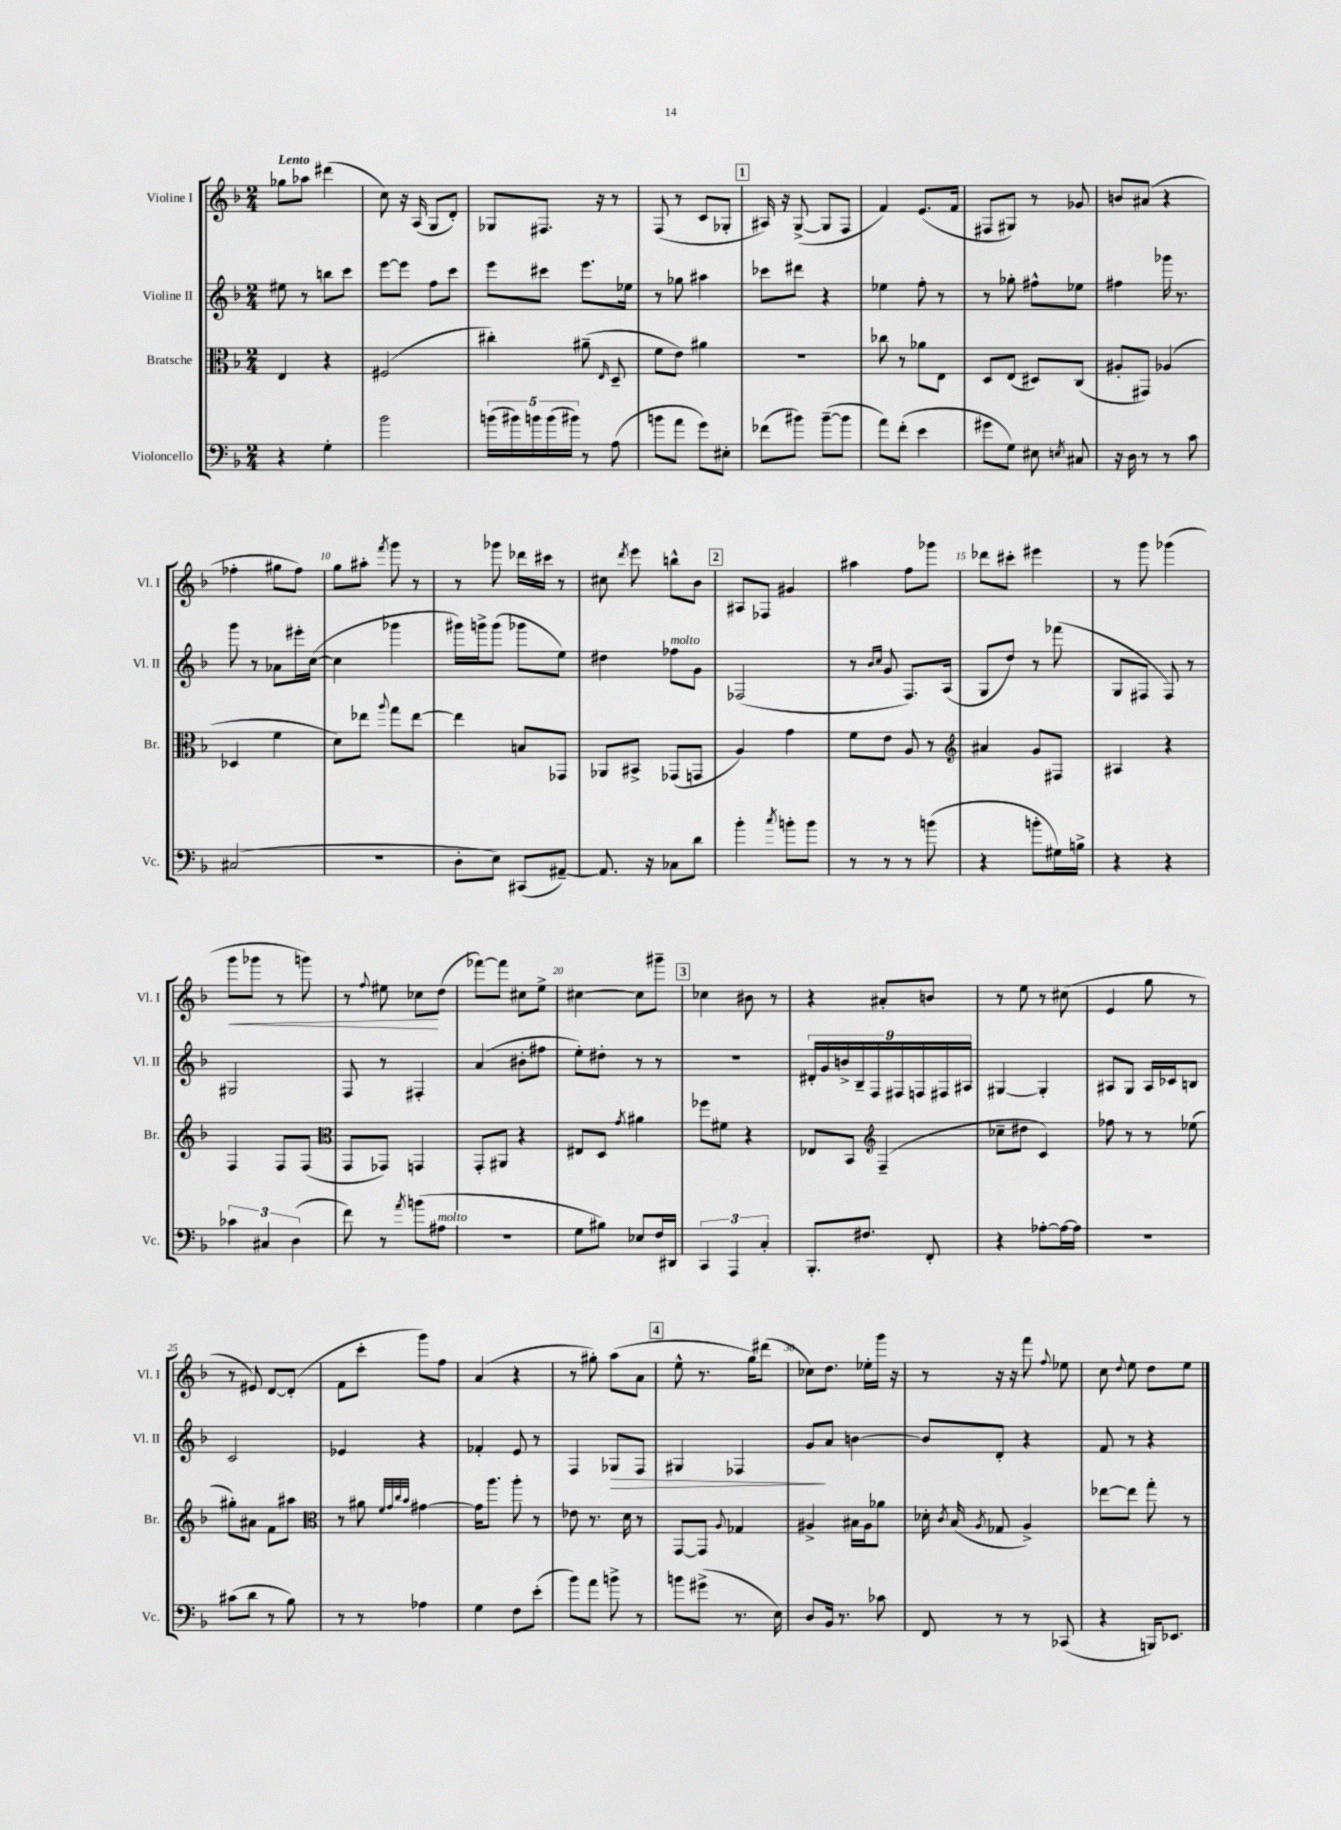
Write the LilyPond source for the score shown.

<<
\new StaffGroup <<
\new Staff = "s0" \with { instrumentName = "Violine I" shortInstrumentName = "Vl. I" } {
    \clef treble \key f \major \numericTimeSignature \time 2/4 \tempo "Lento"
    \autoBeamOff ges''8[ aes''8] dis'''4( |
    c''8) r16 a16( g8[ d'8]-.) |
    ges8[ fis8.] r16 r8 |
    f8( r8 c'8[ ges8]-. |
    \mark \markup { \box "1" } ais16) r16 g8~->( g8[ f8] |
    f'4) e'8.[( f'16] |
    fis8[ gis8]) r8 ges'8 |
    b'8[ ais'8]( r4 |
    fes''4-. gis''8[ fes''8]) |
    g''8[ ais''8]-. \acciaccatura { f'''8 } g'''8 r8 |
    r8 ges'''8 des'''16[ cis'''16] r8 |
    cis''8 \acciaccatura { d'''8 } e'''8 b''8[-^ bes'8] |
    \mark \markup { \box "2" } ais8[ fes8] gis'4 |
    ais''4 f''8[ ges'''8] |
    des'''8[ cis'''8]-. eis'''4 |
    r8 g'''8 ges'''4( |
    g'''8[\< ges'''8] r8 g'''8) |
    r8 \appoggiatura { f''8 } eis''8 ces''8[\! d''8]( |
    fes'''8[~) fes'''8] cis''8[ e''8]-> |
    cis''4~ cis''8[ gis'''8]-- |
    \mark \markup { \box "3" } ces''4 bis'8 r8 |
    r4 ais'8[-. b'8] |
    r8 e''8 r8 cis''8( |
    e'4 g''8 r8 |
    r8 eis'8) d'8[~ d'8]-.( |
    f'8[ c'''8]-. g'''8[) f''8] |
    a'4( r4 |
    r8 gis''8-.) a''8[( a'8] |
    \mark \markup { \box "4" } e''8-^ r8. g''16[) dis'''8]( |
    ces''8[) d''8.] ees''16[-. g'''16] r16 |
    r8 r16 r16 f'''8 \appoggiatura { f''8 } ees''8 |
    c''8 \appoggiatura { d''8 } e''8 d''8[ e''8] \bar "|." |
}
\new Staff = "s1" \with { instrumentName = "Violine II" shortInstrumentName = "Vl. II" } {
    \clef treble \key f \major \numericTimeSignature \time 2/4
    \autoBeamOff eis''8 r8 b''8[ c'''8] |
    e'''8[~ e'''8] f''8[ c'''8] |
    e'''8[ cis'''8] e'''8.[ ees''16] |
    r8 ges''8 ais''4 |
    \mark \markup { \box "1" } ces'''8[ dis'''8] r4 |
    ees''4 f''8-. r8 |
    r8 ges''8-. fis''8[-^ ees''8] |
    fis''4 ges'''16 r8. |
    g'''8 r8 aes'8[ eis'''16-. c''16]~( |
    c''4 ges'''4 |
    gis'''16[) g'''16-> g'''8]( ges'''8[ e''8]) |
    dis''4 fes''8[^\markup { \italic "molto" } g'8] |
    \mark \markup { \box "2" } fes2( |
    r8 \grace { bes'16[ c''16] } g'8 f8.[) a16]( |
    g8[ d''8]) r8 fes'''8( |
    g8[ fis8] fis8) r8 |
    gis2 |
    f8 r8 fis4-. |
    a'4( bis'8[-. fis''8] |
    e''8[-.) dis''8]-. r8 r8 |
    \mark \markup { \box "3" } R2 |
    \tuplet 9/8 { dis'16[-. g'16 b'16-> bes16-- f16 fis16 f16 fis16 ais16] } |
    gis4~ gis4-. |
    ais8[ g8] ais16[ ces'16 b8] |
    c'2 |
    ees'4 r4 |
    fes'4-. e'8 r8 |
    f4 ges8[\> f8] |
    \mark \markup { \box "4" } gis4 fes4 |
    g'8[\! a'8] b'4~ |
    b'8[ d'8]-. r4 |
    f'8 r8 r4 \bar "|." |
}
\new Staff = "s2" \with { instrumentName = "Bratsche" shortInstrumentName = "Br." } {
    \clef alto \key f \major \numericTimeSignature \time 2/4
    \autoBeamOff e4 r4 |
    fis2( |
    cis''4-.) ais'8--( \grace { e16 } d8-- |
    f'8[ e'8]) ais'4 |
    \mark \markup { \box "1" } R2 |
    ces''8 r8 aes'8[ e8] |
    d8[ e8]( dis8[) c8]( |
    ais8[-. gis,8]) aes4( |
    des4 f'4 |
    d'8[) ees''8] \appoggiatura { a''8 } g''8[ ees''8]~ |
    ees''4 b8[ ges,8] |
    aes,8[ bis,8]-> ges,8[( g,8] |
    \mark \markup { \box "2" } a4) g'4 |
    f'8[ e'8] a8 r8 |
    \clef treble ais'4 g'8[ fis8] |
    ais4 r4 |
    f4 f8[ f8]( |
    \clef alto g,8[ ges,8]) g,4 |
    g,8[-. ais,8] r4 |
    eis8[ d8] \acciaccatura { g'8 } ais'4 |
    \mark \markup { \box "3" } fes''8[ fis'8] r4 |
    ees8[ bes,8] \clef treble f4--( |
    ces''8[-- dis''8] c'4) |
    fes''8 r8 r8 ees''8( |
    gis''8[-.) ais'8] f'8[ ais''8] |
    \clef alto r8 ais'8 \grace { f'32[ g'32 c''32 bes'32] } gis'4~ |
    gis'16[ a''8.] a''8-. r8 |
    ees'8 r8. d'16 r8 |
    \mark \markup { \box "4" } g,8[~ g,8] \appoggiatura { a8 } ges4 |
    ais4-> bis16[ ais16 aes'8] |
    des'16-. \acciaccatura { c'8 } bes16( \acciaccatura { a8 } ges8 a4->) |
    ees''8[~ ees''8] g''8-. r8 \bar "|." |
}
\new Staff = "s3" \with { instrumentName = "Violoncello" shortInstrumentName = "Vc." } {
    \clef bass \key f \major \numericTimeSignature \time 2/4
    \autoBeamOff r4 g4-. |
    bes'2 |
    \tuplet 5/4 { b'16[( bis'16) b'16 b'16( bis'16]) } r8 a8( |
    b'8[ a'8] g'8[) eis8]-. |
    \mark \markup { \box "1" } fes'8[( bis'8]) bis'8[~--( bis'8] |
    a'8[) f'8]-.( e'4 |
    gis'8[ g8]) eis8 \acciaccatura { e8 } cis8 |
    r16 d16 r8 r8 c'8 |
    cis2( |
    r2 |
    d8[-. e8]) cis,8[( ais,8]~--) |
    ais,8. r16 ces8[ d'8] |
    \mark \markup { \box "2" } bes'4-. \acciaccatura { c''8 } b'8[-. b'8] |
    r8 r8 r8 b'8( |
    r4 b'8[-. gis16) b16]-> |
    r4 r4 |
    \tuplet 3/2 { ces'4 cis4 d4( } |
    f'8) r8 \acciaccatura { a'8 } b'8[( ais8]^\markup { \italic "molto" } |
    r2 |
    g8[ bis8]) ees8[ f16 dis,16] |
    \mark \markup { \box "3" } \tuplet 3/2 { c,4 a,,4 c4-. } |
    bes,,8.[-. fis8.] f,8-. |
    r4 aes8[~-. aes16~ aes16] |
    r2 |
    cis'8[( d'8] r8 bes8) |
    r8 r8 aes4 |
    g4 f8[ e'8]-.( |
    bes'8[) a'8] b'8-> r8 |
    \mark \markup { \box "4" } b'8[ gis'8]->( r8. e16) |
    d8[ bes,16] r8. ces'8 |
    f,8 r8 r8 ces,8( |
    r4 b,,16[) ees,8.] \bar "|." |
}
>>
>>
\layout { \context { \Score \override BarNumber.break-visibility = ##(#f #t #t) barNumberVisibility = #(every-nth-bar-number-visible 5) } }
